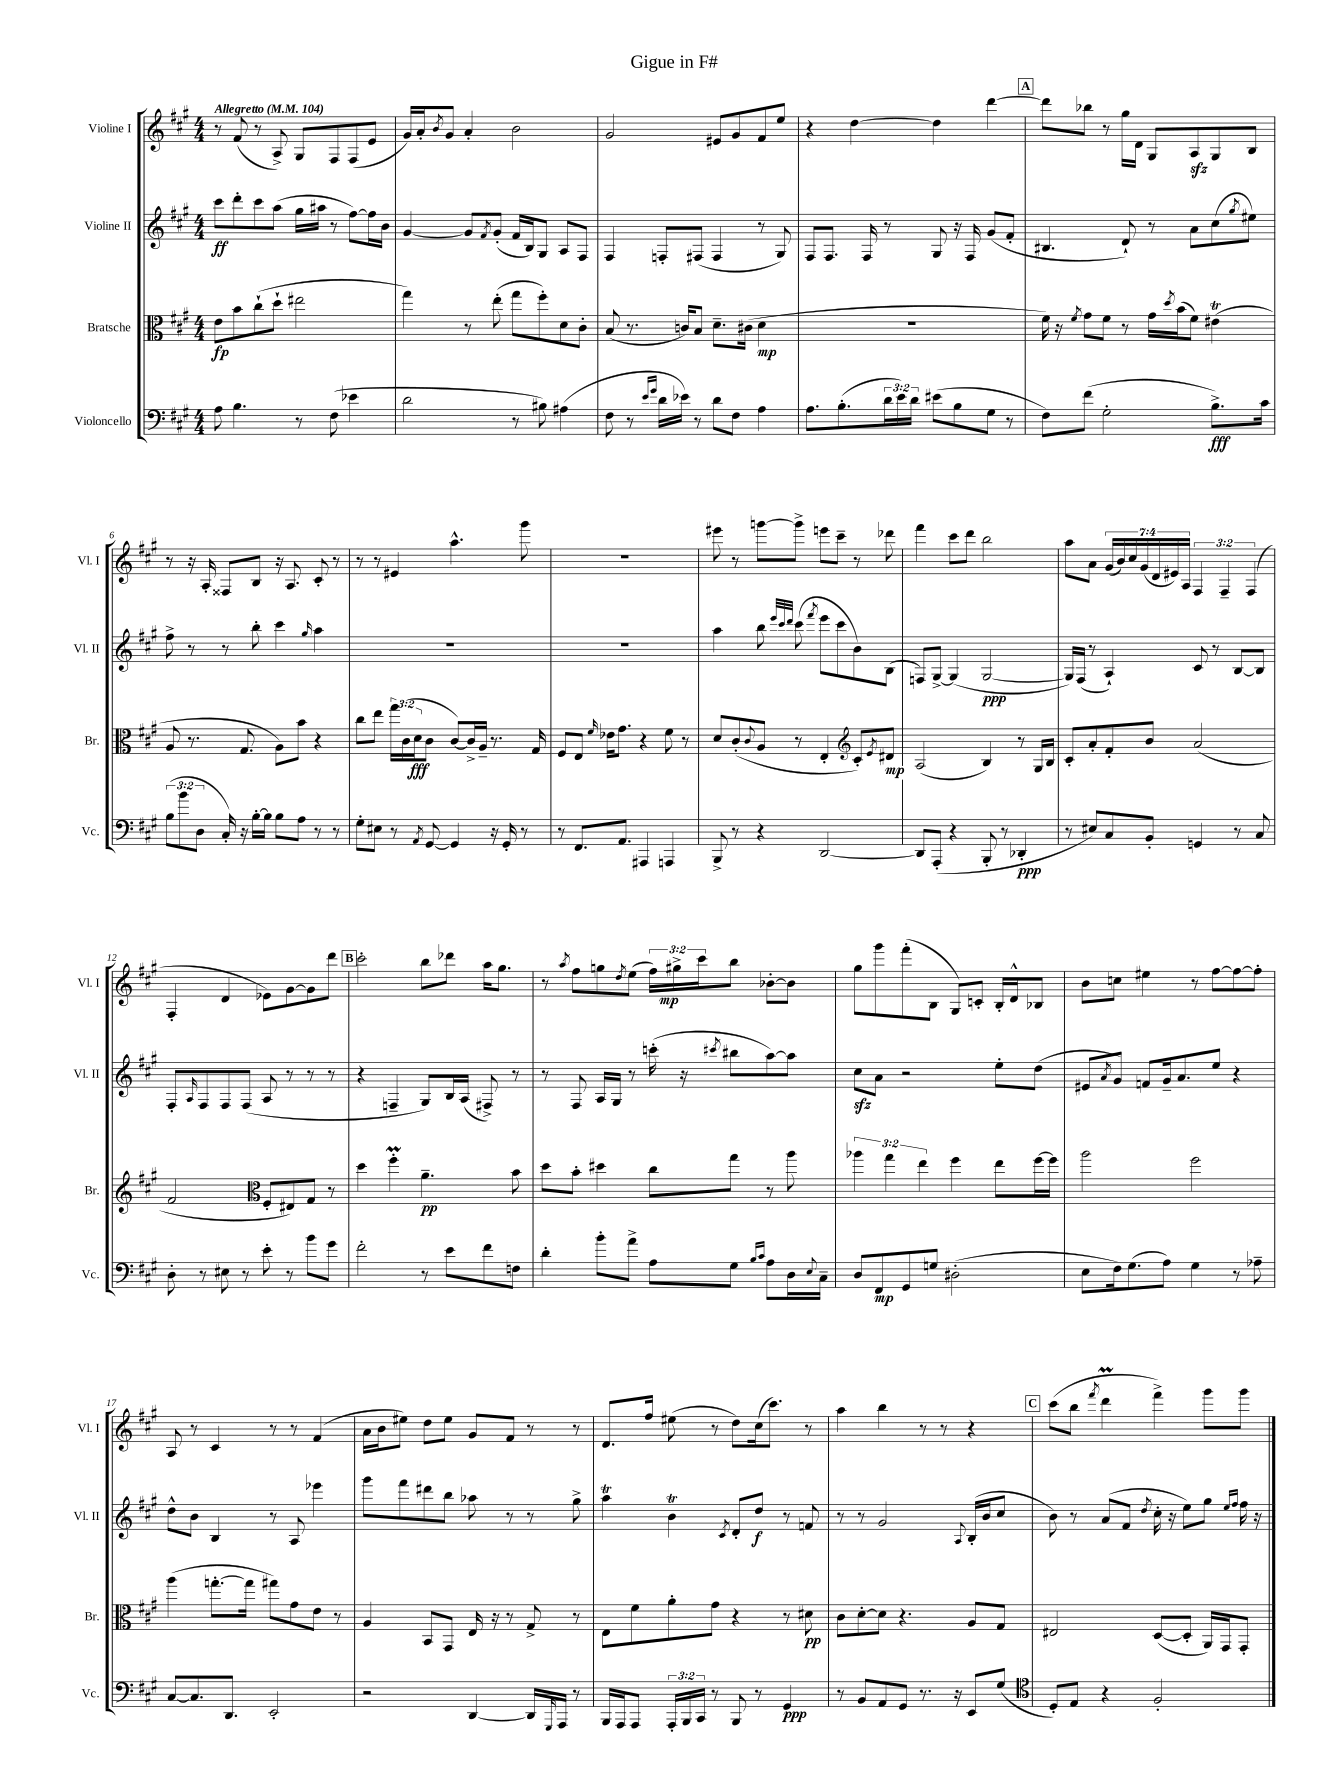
\header { title = "Gigue in F#" }
<<
\new StaffGroup <<
\new Staff = "s0" \with { instrumentName = "Violine I" shortInstrumentName = "Vl. I" } {
    \clef treble \key a \major \numericTimeSignature \time 4/4 \override Staff.TupletNumber.text = #tuplet-number::calc-fraction-text \tempo "Allegretto" 4 = 104
    r8 fis'8( r8 a8->) gis8 fis8 fis8( e'8 |
    gis'16) a'16-. \acciaccatura { b'8 } gis'8 a'4-. b'2 |
    gis'2 eis'8 gis'8 fis'8 e''8 |
    r4 d''4~ d''4 d'''4~ |
    \mark \markup { \box "A" } d'''8 bes''8 r8 gis''16 d'16 gis8 a8\sfz gis8 b8 |
    r8 r16 a16-. fisis8 b8 r16 a8. cis'8-. r8 |
    r8 r8 eis'4 a''4.-^ gis'''8 |
    R1 |
    eis'''8 r8 g'''8~ g'''8-> e'''8 cis'''8-- r8 des'''8 |
    fis'''4 cis'''8 d'''8 b''2 |
    a''8 a'8 \tuplet 7/4 { gis'16( b'16) cis''16 gis'16( d'16 eis'16) a16 } \tuplet 3/2 { fis4 fis4-- fis4( } |
    fis4-. d'4 ees'8) gis'8~ gis'8 d'''8 |
    \mark \markup { \box "B" } cis'''2-. b''8 des'''8 a''16 gis''8. |
    r8 \acciaccatura { a''8 } fis''8 g''8 \acciaccatura { d''8 } e''8( \tuplet 3/2 { fis''16) gis''16->\mp cis'''16 } b''8 bes'8~-. bes'8 |
    gis''8 gis'''8 fis'''8-.( b8 gis8) c'8-. b16-. d'16-^ bes8 |
    b'8 c''8 eis''4 r8 fis''8~ fis''8~ fis''8-. |
    a8 r8 cis'4 r8 r8 fis'4( |
    a'16 b'16 eis''8) d''8 eis''8 gis'8 fis'8 r8 r8 |
    d'8. fis''16 eis''8( r8 d''8) cis''16( cis'''8.) r8 |
    a''4 b''4 r8 r8 r4 |
    \mark \markup { \box "C" } cis'''8( b''8 \acciaccatura { fis'''8 } d'''4\prall fis'''4->) gis'''8 gis'''8 \bar "|." |
}
\new Staff = "s1" \with { instrumentName = "Violine II" shortInstrumentName = "Vl. II" } {
    \clef treble \key a \major \numericTimeSignature \time 4/4
    cis'''8\ff d'''8-. cis'''8 a''8( gis''16 ais''16 r8 fis''8~) fis''16 b'16 |
    gis'4~ gis'8 \acciaccatura { fis'8 } gis'8-.( fis'16 b16) gis8 a8 fis8 |
    fis4 f8-. fis8( fis4 r8 gis8) |
    fis8 fis8. fis16 r8 gis8 r16 fis16 gis'8( fis'8-. |
    \mark \markup { \box "A" } bis4. d'8-!) r8 a'8 cis''8( \acciaccatura { gis''8 } eis''8) |
    fis''8-> r8 r8 b''8-. cis'''4 \grace { gis''16 } a''4 |
    R1 |
    R1 |
    a''4 b''8 \grace { e'''32 cis'''32 d'''32 } cis'''8( \acciaccatura { fis'''8 } e'''8 cis'''8 b'8) b8( |
    f8) gis8~-> gis4( gis2~\ppp |
    gis16) fis16( r8 a4-!) cis'8 r8 b8~ b8 |
    fis8-. \grace { a16 } fis8 fis8 fis8( a8 r8 r8 r8 |
    \mark \markup { \box "B" } r4 f4-- gis8) b16 a16( fis8->) r8 |
    r8 fis8 a16 gis16 r8 c'''16-.( r16 \acciaccatura { cis'''8 } bis''8 a''8~) a''8 |
    cis''8\sfz a'8 r2 e''8-. d''8( |
    eis'8 \acciaccatura { a'8 } gis'8) f'8 gis'16-- a'8. e''8 r4 |
    d''8-^ b'8 b4 r8 a8 ees'''4 |
    gis'''8 fis'''8 dis'''8 b''8 aes''8 r8 r8 gis''8-> |
    a''4\trill b'4\trill \acciaccatura { cis'8 } d'8-. d''8\f r8 f'8 |
    r8 r8 gis'2 \appoggiatura { a8 } b16-.( b'16 cis''8 |
    \mark \markup { \box "C" } b'8) r8 a'8( fis'8 \acciaccatura { d''8 } cis''16-. r16 e''8) gis''8 \grace { e''16 fis''16 } fis''16 r16 \bar "|." |
}
\new Staff = "s2" \with { instrumentName = "Bratsche" shortInstrumentName = "Br." } {
    \clef alto \key a \major \numericTimeSignature \time 4/4 \override Staff.TupletNumber.text = #tuplet-number::calc-fraction-text
    e'8\fp b'8 cis''8-!( d''8-! eis''2 |
    gis''4) r8 e''8-.( gis''8 fis''8-.) d'8 cis'8-. |
    b8( r8. c'16) b8 d'8.-- cis'16( d'4\mp |
    R1 |
    \mark \markup { \box "A" } fis'16) r16 \acciaccatura { fis'8 } gis'8 fis'8 r8 gis'16 \acciaccatura { d''8 } b'16( fis'8) eis'4\trill( |
    a8 r8. gis8. a8) b'8 r4 |
    cis''8 e''8 \tuplet 3/2 { gis''16 cis'16( d'16\fff } cis'8 cis'8~) cis'16-> a16-- r8. gis16 |
    fis8 e8 \grace { fis'16 } ees'16 gis'8. r4 fis'8 r8 |
    d'8 cis'8-.( \appoggiatura { cis'8 } a8 r8 e4-. \clef treble cis'8-.) \acciaccatura { e'8 } dis'8\mp |
    a2( b4) r8 gis16 b16 |
    cis'8-. a'8-. fis'8-. b'8 a'2( |
    fis'2 \clef alto fis8-. eis8) gis8 r8 |
    \mark \markup { \box "B" } d''4 fis''4-.\prall a'4.--\pp b'8 |
    d''8 b'8-. dis''4 cis''8 gis''8 r8 a''8 |
    \tuplet 3/2 { aes''4 gis''4 e''4 } fis''4 e''8 fis''16~ fis''16 |
    a''2 fis''2 |
    a''4( g''8.~-. g''16 gis''8) gis'8 e'8 r8 |
    a4 b,8 gis,8 e16 r16 r8 gis8-> r8 |
    e8 fis'8 a'8-. gis'8 r4 r8 dis'8\pp |
    cis'8 d'8~-. d'8 r4. a8 gis8 |
    \mark \markup { \box "C" } eis2 d8~( d8-. a,16) gis,16 gis,8-. \bar "|." |
}
\new Staff = "s3" \with { instrumentName = "Violoncello" shortInstrumentName = "Vc." } {
    \clef bass \key a \major \numericTimeSignature \time 4/4 \override Staff.TupletNumber.text = #tuplet-number::calc-fraction-text
    a8 b4. r8 fis8( ees'4 |
    d'2 r8 bis8) ais4( |
    fis8 r8 \grace { e'16 gis'16 } d'16 ees'16) r8 d'8 fis8 a4 |
    a8. b8.-.( \tuplet 3/2 { d'16 e'16) d'16 } eis'8( b8 gis8 r8 |
    \mark \markup { \box "A" } fis8) fis'8( gis2-. b8.->\fff) cis'16 |
    \tuplet 3/2 { b8( b'8 d8 } cis16-.) r16 b16~-. b16 b8 a8 r8 r8 |
    gis8-. eis8 r8 \acciaccatura { a,8 } gis,8~ gis,4 r16 gis,16-. r8 |
    r8 fis,8. a,8. ais,,4 a,,4 |
    b,,8-> r8 r4 d,2~ |
    d,8 a,,8-.( r4 b,,8-. r8 des,4-.\ppp |
    r8 eis8) cis8 b,8-. g,4 r8 cis8 |
    d8-. r8 eis8 r8 e'8-. r8 b'8 gis'8 |
    \mark \markup { \box "B" } fis'2-. r8 e'8 fis'8 f8 |
    d'4-. b'8-. a'8-> a8 gis8 \grace { b16 cis'16 } a8 d16 \appoggiatura { e8 } cis16-- |
    d8 fis,8\mp gis,8 g8 dis2-.( |
    e8 fis16) gis8.( a8) gis4 r8 aes8-- |
    cis8~ cis8. d,8. e,2-. |
    r2 d,4~ d,16 \grace { gis,,16 } a,,16 r8 |
    b,,16 a,,16 a,,8 \tuplet 3/2 { a,,16-. b,,16 cis,16 } r8 b,,8 r8 gis,4\ppp |
    r8 b,8 a,8 gis,8 r8. r16 e,8 gis8( |
    \mark \markup { \box "C" } \clef tenor d8-.) e8 r4 fis2-. \bar "|." |
}
>>
>>
